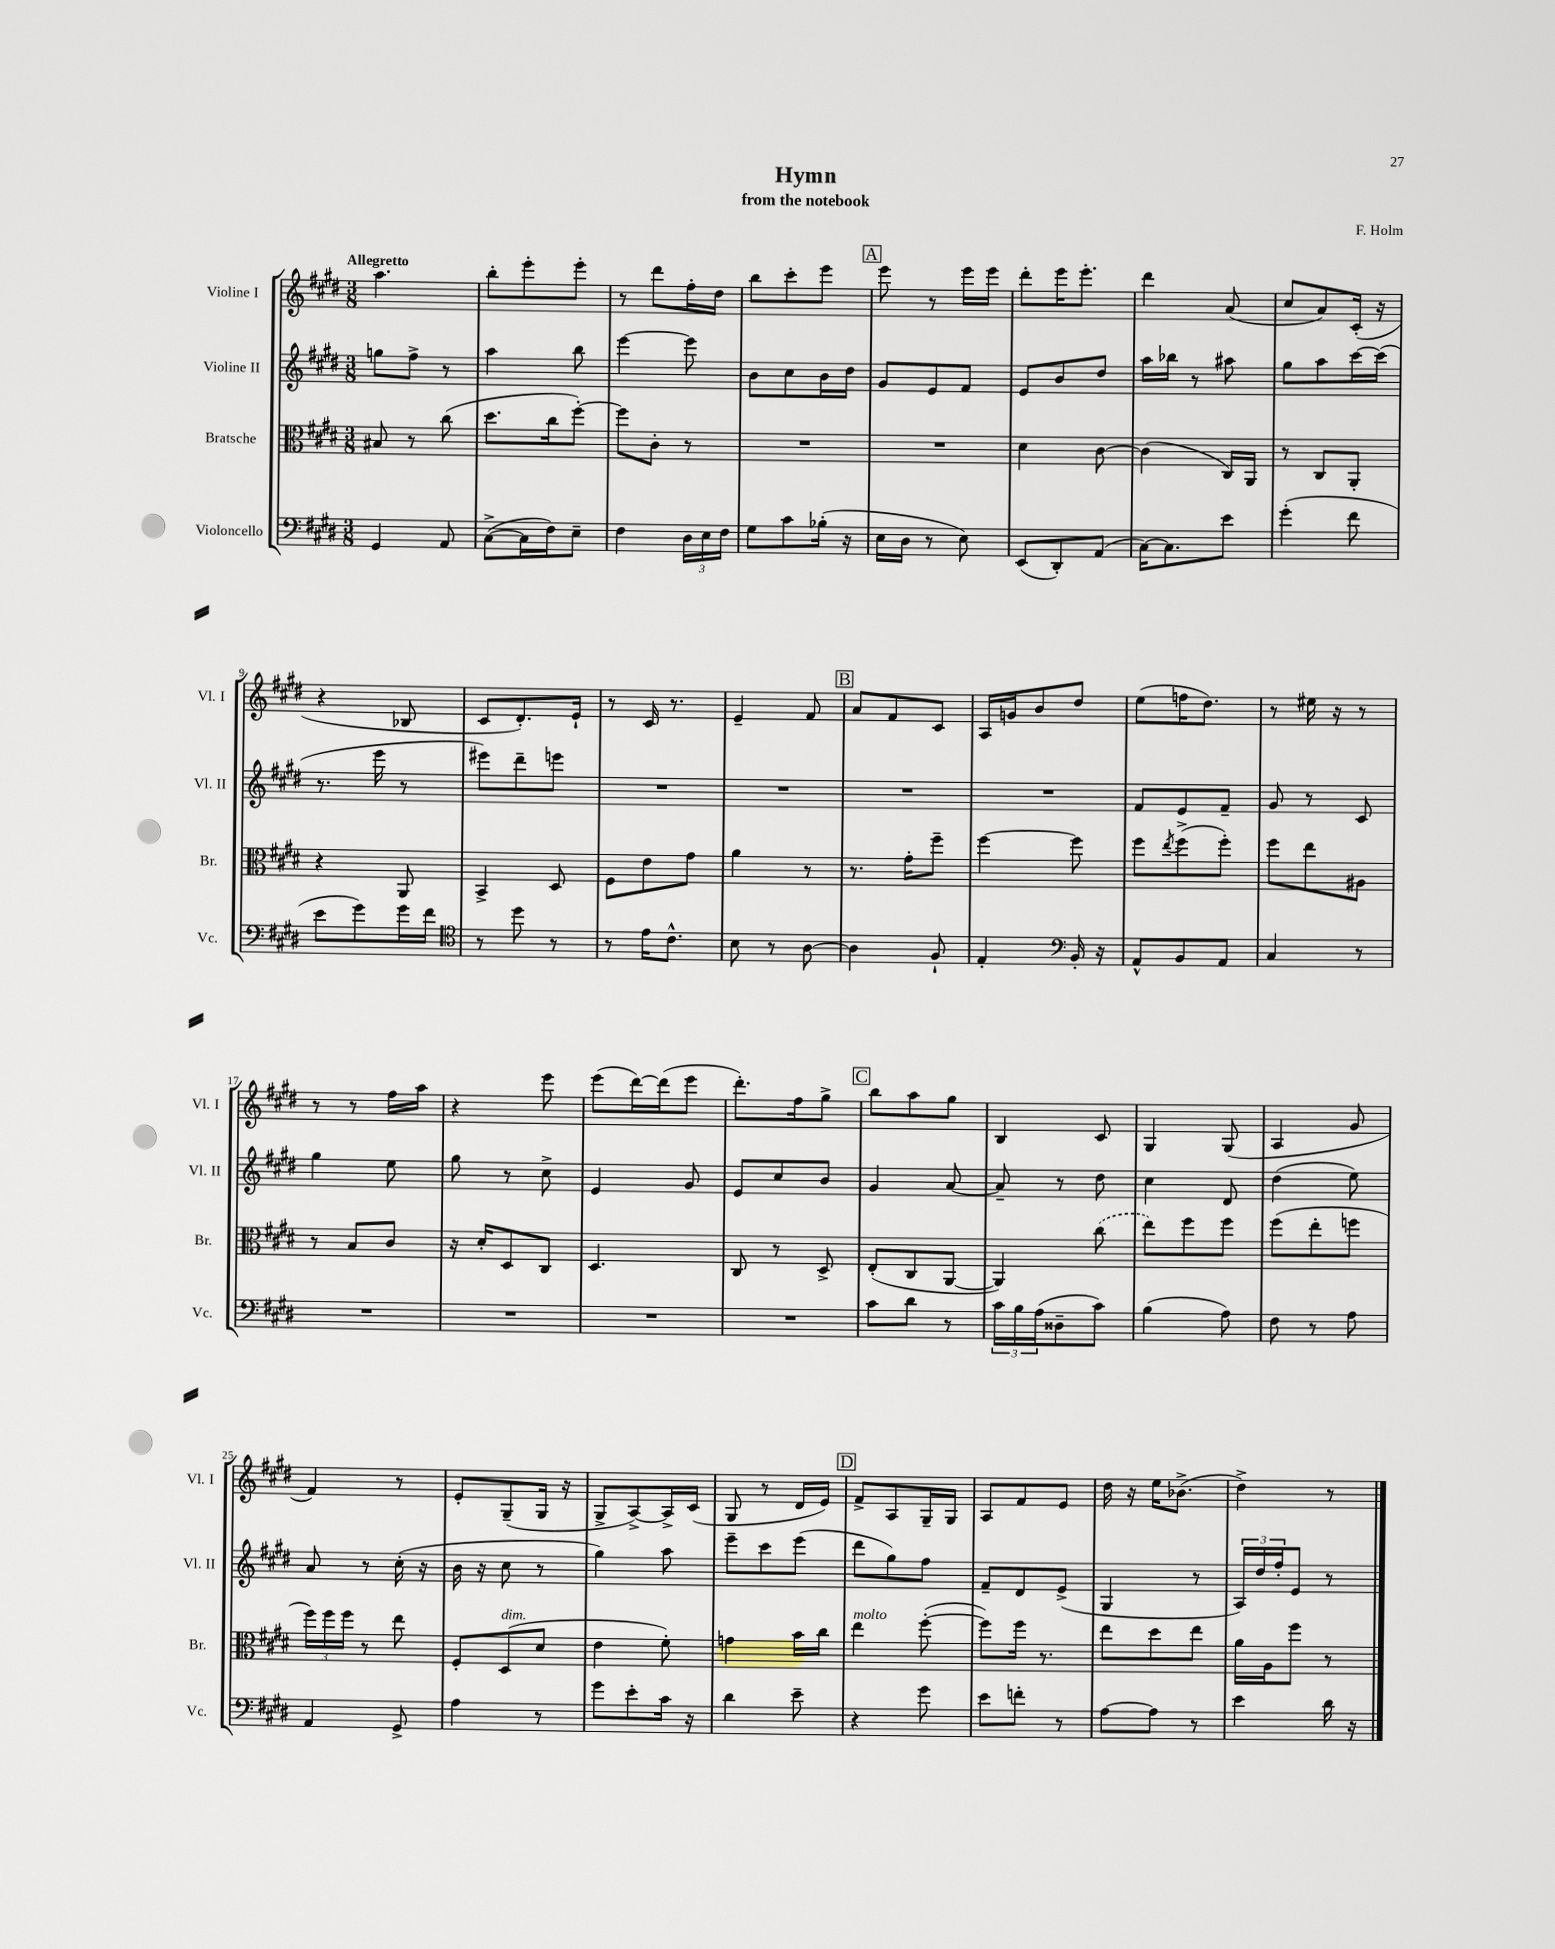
\header { title = "Hymn" composer = "F. Holm" subtitle = "from the notebook" }
<<
\new StaffGroup <<
\new Staff = "s0" \with { instrumentName = "Violine I" shortInstrumentName = "Vl. I" } {
    \clef treble \key e \major \numericTimeSignature \time 3/8 \tempo "Allegretto"
    a''4. |
    b''8-. e'''8-. e'''8-. |
    r8 dis'''8 fis''16-. dis''16 |
    b''8 cis'''8-. e'''8 |
    \mark \markup { \box "A" } e'''8 r8 e'''16 e'''16 |
    dis'''8-. e'''16 e'''8.-. |
    dis'''4 a'8( |
    cis''8 a'8) cis'16-.( r16 |
    r4 bes8 |
    cis'8 dis'8.-.) e'16-! |
    r8 cis'16 r8. |
    e'4-- fis'8 |
    \mark \markup { \box "B" } a'8 fis'8 cis'8 |
    a16 g'16 b'8 dis''8 |
    e''8( f''16 dis''8.) |
    r8 eis''16 r16 r8 |
    r8 r8 fis''16 a''16 |
    r4 e'''8 |
    e'''8( dis'''16~) dis'''16( e'''8 |
    dis'''8.-.) fis''16 gis''8-> |
    \mark \markup { \box "C" } b''8 a''8 gis''8 |
    b4 cis'8 |
    gis4 gis8( |
    a4 gis'8 |
    fis'4) r8 |
    e'8-. gis8--( gis16 r16 |
    gis8-> a8~->) a16-> cis'16( |
    gis8 r8 dis'16 e'16) |
    \mark \markup { \box "D" } fis'8-> a8 gis16-- gis16 |
    a8 fis'8 e'8 |
    dis''16 r16 e''16 bes'8.->( |
    dis''4->) r8 \bar "|." |
}
\new Staff = "s1" \with { instrumentName = "Violine II" shortInstrumentName = "Vl. II" } {
    \clef treble \key e \major \numericTimeSignature \time 3/8
    g''8 fis''8-> r8 |
    a''4 b''8 |
    e'''4~ e'''8 |
    b'8 cis''8 b'16 dis''16 |
    \mark \markup { \box "A" } gis'8 e'8 fis'8 |
    e'8 b'8 dis''8 |
    a''16 bes''16 r8 ais''8 |
    gis''8 a''8 cis'''16~ cis'''16( |
    r8. e'''16 r8 |
    eis'''8) dis'''8-- e'''8 |
    R4. |
    R4. |
    \mark \markup { \box "B" } R4. |
    R4. |
    fis'8 e'8 fis'8-- |
    gis'8 r8 cis'8 |
    gis''4 e''8 |
    gis''8 r8 cis''8-> |
    e'4 gis'8 |
    e'8 cis''8 b'8 |
    \mark \markup { \box "C" } gis'4 a'8~ |
    a'8-- r8 dis''8 |
    cis''4 dis'8 |
    dis''4( e''8) |
    a'8 r8 cis''16-.( r16 |
    b'16 r16 cis''8 r8 |
    gis''4) a''8 |
    e'''8-- cis'''8 e'''8( |
    \mark \markup { \box "D" } dis'''8 gis''8) fis''8 |
    fis'8-- dis'8 e'8->( |
    gis4 r8 |
    \tuplet 3/2 { a16) dis''16 fis''16-. } e'8 r8 \bar "|." |
}
\new Staff = "s2" \with { instrumentName = "Bratsche" shortInstrumentName = "Br." } {
    \clef alto \key e \major \numericTimeSignature \time 3/8
    bis8 r8 cis''8( |
    dis''8. cis''16 fis''8~-.) |
    fis''8 cis'8-. r8 |
    R4. |
    \mark \markup { \box "A" } R4. |
    dis'4 cis'8~ |
    cis'4( cis16) a,16 |
    r8 cis8 a,8-. |
    r4 a,8 |
    b,4-> dis8 |
    fis8 e'8 gis'8 |
    a'4 r8 |
    \mark \markup { \box "B" } r8. gis'16-. fis''8-- |
    fis''4~ fis''8 |
    fis''8 \acciaccatura { e''8 } fis''8->( fis''8-.) |
    fis''8 e''8 ais8 |
    r8 b8 cis'8 |
    r16 dis'16-. dis8 cis8 |
    dis4. |
    cis8 r8 dis8-> |
    \mark \markup { \box "C" } e8-.( cis8 a,8~ |
    a,4) \once \slurDashed cis''8( |
    e''8) fis''8 fis''8 |
    fis''8( e''8-. f''8 |
    \tuplet 3/2 { fis''16) fis''16 fis''16 } r8 e''8 |
    fis8-. dis8^\markup { \italic "dim." }( dis'8 |
    e'4 fis'8-.) |
    g'4 b'16 cis''16 |
    \mark \markup { \box "D" } e''4^\markup { \italic "molto" } fis''8~-.( |
    fis''8) fis''16 r8. |
    e''8 dis''8 e''8 |
    a'16 a16 fis''8 r8 \bar "|." |
}
\new Staff = "s3" \with { instrumentName = "Violoncello" shortInstrumentName = "Vc." } {
    \clef bass \key e \major \numericTimeSignature \time 3/8
    gis,4 a,8 |
    cis8~->( cis16 fis16) e8-- |
    fis4 \tuplet 3/2 { dis16 e16 fis16 } |
    gis8 cis'8 bes16-.( r16 |
    \mark \markup { \box "A" } e16 dis16 r8 e8) |
    e,8( dis,8-.) a,8( |
    cis16~) cis8. e'8 |
    gis'4-.( fis'8 |
    e'8 gis'8) gis'16 fis'16 |
    \clef tenor r8 dis''8 r8 |
    r8 e'16 cis'8.-^ |
    b8 r8 a8~ |
    \mark \markup { \box "B" } a4 fis8-! |
    e4-. \clef bass b,16-. r16 |
    a,8-^ b,8 a,8 |
    cis4 r8 |
    R4. |
    R4. |
    R4. |
    R4. |
    \mark \markup { \box "C" } cis'8 dis'8 r8 |
    \tuplet 3/2 { cis'16 b16 a16( } disis8-- cis'8) |
    b4( a8) |
    fis8 r8 a8 |
    a,4 gis,8-> |
    a4 r8 |
    gis'8 e'8-. cis'16 r16 |
    dis'4 e'8-- |
    \mark \markup { \box "D" } r4 gis'8 |
    e'8 f'8-. r8 |
    a8~ a8 r8 |
    e'4 dis'16 r16 \bar "|." |
}
>>
>>
